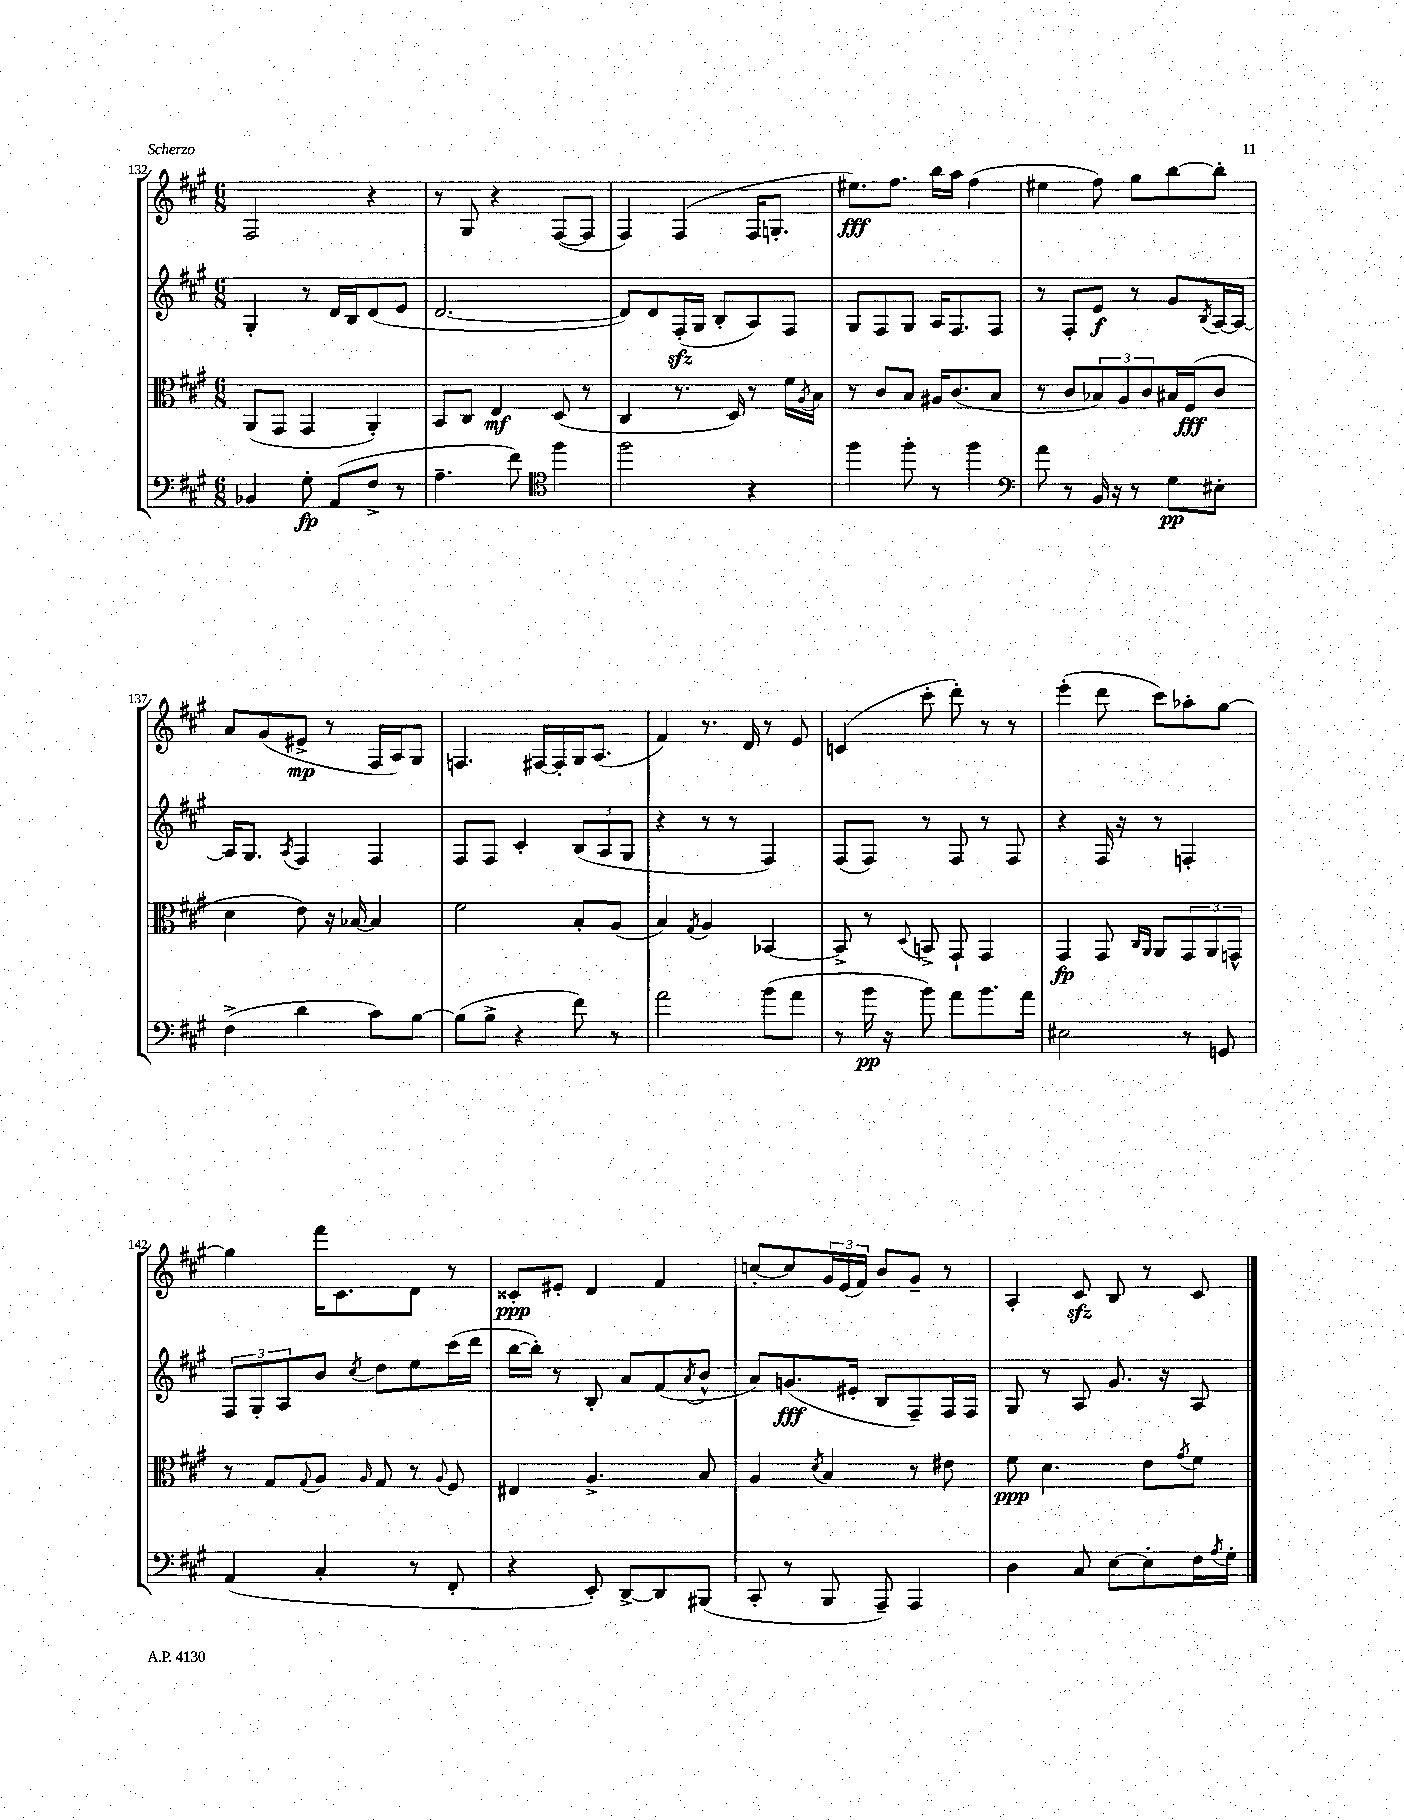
<<
\new StaffGroup <<
\new Staff = "s0" {
    \clef treble \key a \major \numericTimeSignature \time 6/8
    fis2 r4 |
    r8 gis8 r4 fis8~( fis8 |
    fis4) fis4( fis16 g8.-. |
    eis''8.\fff) fis''8. b''16 a''16 fis''4( |
    eis''4 fis''8) gis''8 b''8~ b''8-. |
    a'8 gis'8( eis'8->\mp r8 fis16 a16) gis8 |
    f4. fis16~ fis16-. gis16 a8.( |
    fis'4) r8. d'16 r8 e'8 |
    c'4( cis'''8-. d'''8-.) r8 r8 |
    e'''4-.( d'''8 cis'''8) aes''8-. gis''8~ |
    gis''4 fis'''16 cis'8. d'8 r8 |
    cisis'8-.\ppp eis'8-. d'4 fis'4 |
    c''8~-. c''8 \tuplet 3/2 { gis'16 e'16( fis'16) } b'8 gis'8-- r8 |
    a4-. cis'8\sfz b8 r8 cis'8 \bar "|." |
}
\new Staff = "s1" {
    \clef treble \key a \major \numericTimeSignature \time 6/8
    gis4-. r8 d'16 b16 d'8( e'8 |
    d'2.~ |
    d'8) d'8 fis16-.\sfz( gis16 b8-. a8) fis8 |
    gis8 fis8 gis8 a16 fis8. fis8 |
    r8 fis8-. e'8\f r8 gis'8 \acciaccatura { b8 } a16~ a16~ |
    a16 gis8. \acciaccatura { a8 } fis4 fis4 |
    fis8 fis8 cis'4-. \tuplet 3/2 { b8( a8 gis8 } |
    r4 r8 r8 fis4) |
    fis8( fis8) r8 fis8 r8 fis8 |
    r4 fis16 r16 r8 f4-. |
    \tuplet 3/2 { fis8 gis8-. a8 } b'8 \acciaccatura { cis''8 } d''8 e''8 cis'''16( d'''16 |
    b''16~ b''16-.) r8 b8-. a'8 fis'8( \acciaccatura { a'8 } b'8-^ |
    a'8) g'8.\fff( eis'16-. b8 fis8--) fis16 fis16 |
    gis8 r8 a8 gis'8. r16 a8 \bar "|." |
}
\new Staff = "s2" {
    \clef alto \key a \major \numericTimeSignature \time 6/8
    a,8( gis,8 gis,4 a,4-.) |
    b,8 cis8 e4\mf d8( r8 |
    cis4 r8. d16) r8 fis'16 \acciaccatura { a8 } b16 |
    r8 cis'8 b8 ais16 cis'8.( b8 |
    r8 cis'8 \tuplet 3/2 { bes8) a8 cis'8 } bis16 fis16\fff( cis'8 |
    d'4 e'8) r16 bes16~ bes4 |
    fis'2 b8-. a8( |
    b4) \acciaccatura { gis8 } a4 bes,4~ |
    bes,8-> r8 \appoggiatura { d8 } b,8-> gis,8-! gis,4 |
    gis,4\fp gis,8 \grace { cis16 a,16 } a,8 \tuplet 3/2 { gis,8 a,8 g,8-^ } |
    r8 gis8 \appoggiatura { gis8 } a8 \grace { a16 } gis8 r8 \appoggiatura { a8 } fis8 |
    eis4 a4.-> b8 |
    a4 \acciaccatura { d'8 } b4 r8 eis'8 |
    fis'8\ppp d'4. e'8 \acciaccatura { gis'8 } fis'8 \bar "|." |
}
\new Staff = "s3" {
    \clef bass \key a \major \numericTimeSignature \time 6/8
    bes,4 gis8-.\fp a,8( fis8-> r8 |
    a4.-- fis'8) \clef tenor fis''4 |
    fis''2 r4 |
    fis''4 fis''8-. r8 fis''4 |
    \clef bass a'8 r8 b,16 r16 r8 gis8\pp eis8-. |
    fis4->( d'4 cis'8) b8~ |
    b8( b8-> r4 fis'8) r8 |
    a'2 b'8( a'8 |
    r8 b'16\pp r16 b'8) a'8 b'8. a'16 |
    eis2 r8 g,8 |
    a,4( cis4-. r8 fis,8-. |
    r4 e,8-.) d,8~-> d,8 bis,,8( |
    cis,8-. r8 b,,8 a,,8--) a,,4 |
    d4 cis8 e8~ e8-. fis16 \acciaccatura { a8 } gis16-. \bar "|." |
}
>>
>>
\layout { \context { \Score currentBarNumber = #132 } }
